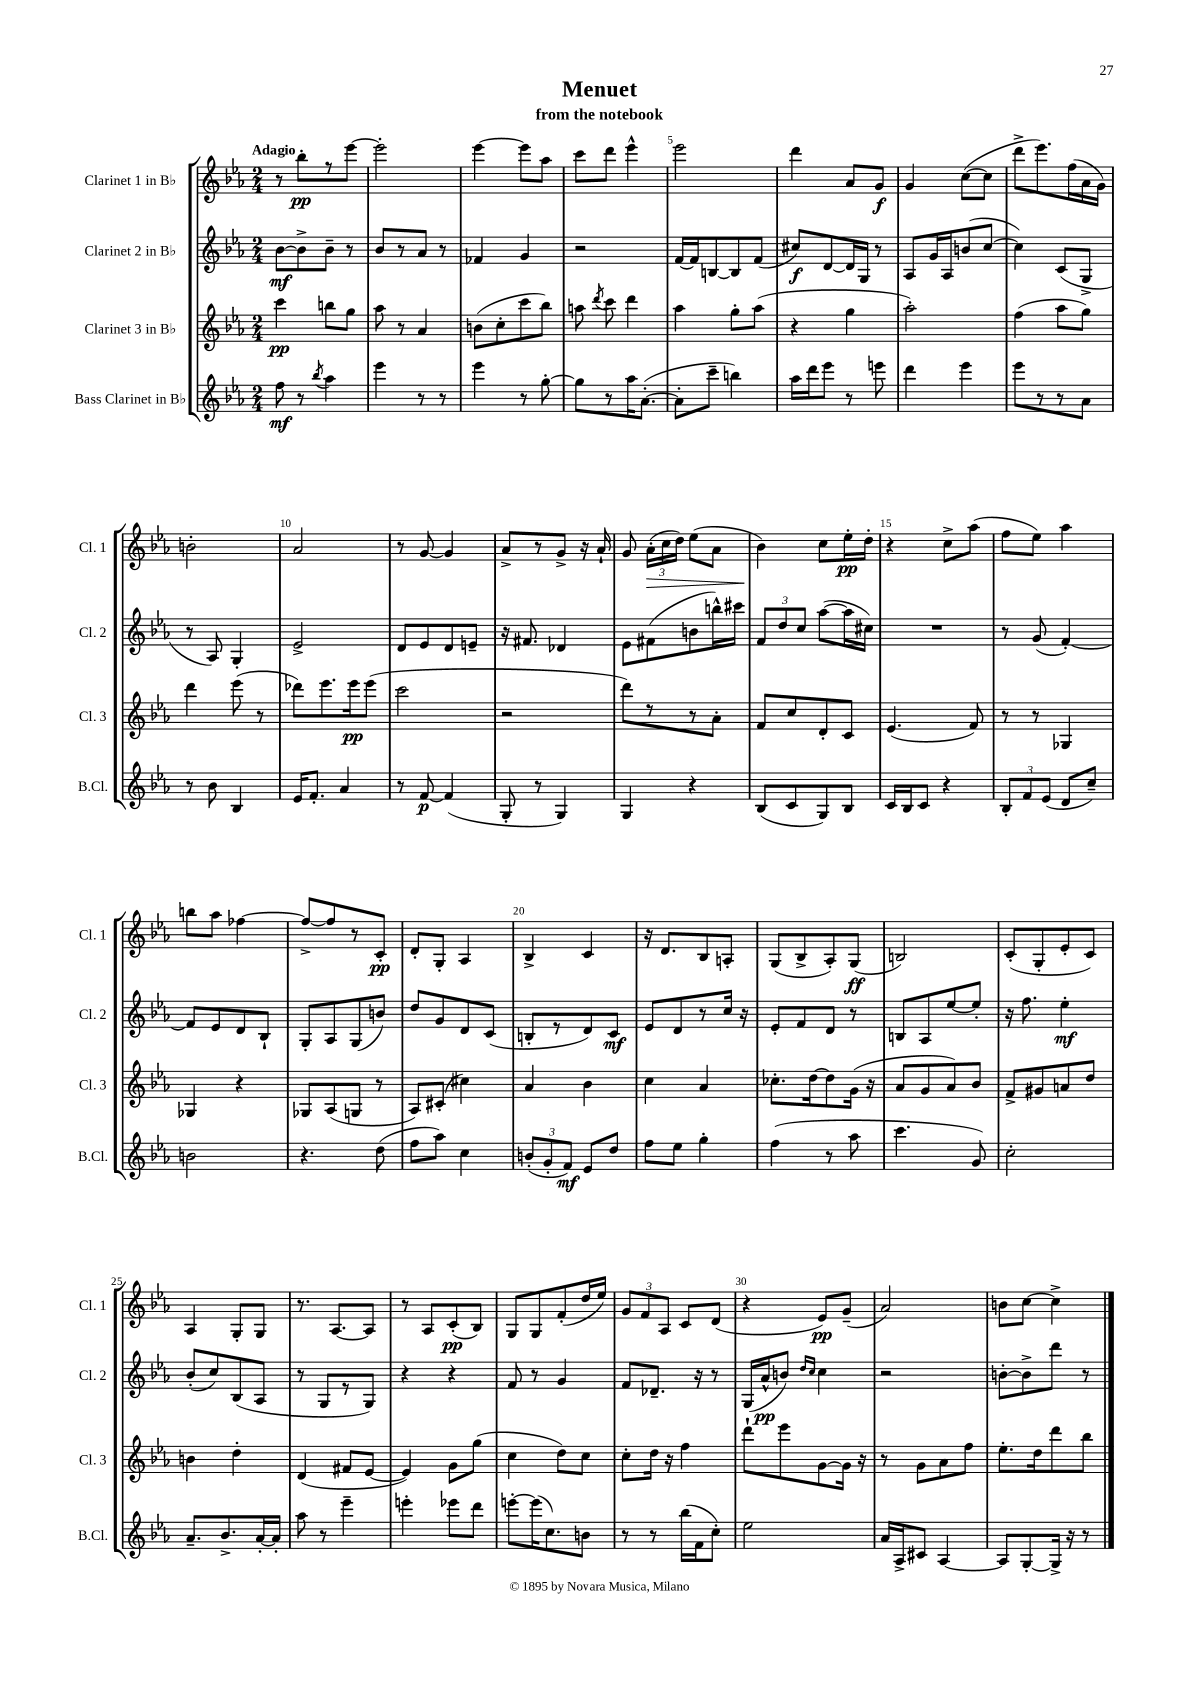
\header { title = "Menuet" subtitle = "from the notebook" }
<<
\new StaffGroup <<
\new Staff = "s0" \with { instrumentName = "Clarinet 1 in Bb" shortInstrumentName = "Cl. 1" } {
    \clef treble \key ees \major \numericTimeSignature \time 2/4 \tempo "Adagio"
    \autoBeamOff r8 bes''8[-.\pp r8 ees'''8]~ |
    ees'''2-. |
    ees'''4~ ees'''8[ aes''8] |
    c'''8[ d'''8] ees'''4-^ |
    ees'''2 |
    d'''4 aes'8[ g'8]\f |
    g'4 c''8[~( c''8] |
    d'''8[-> ees'''8.) f''16( aes'16 g'16]) |
    b'2-. |
    aes'2 |
    r8 g'8~ g'4 |
    aes'8[-> r8 g'8]-> r16 aes'16-! |
    g'8 \tuplet 3/2 { aes'16[-.\>( c''16 d''16]) } ees''8[( aes'8] |
    bes'4\!) c''8[ ees''16-.\pp d''16]-. |
    r4 c''8[-> aes''8]( |
    f''8[ ees''8]) aes''4 |
    b''8[ aes''8] fes''4~ |
    fes''8[~-> fes''8 r8 c'8]-.\pp |
    d'8[-. g8]-. aes4 |
    bes4-> c'4 |
    r16 d'8.[ bes8 a8]-. |
    g8[( bes8-> aes8-.) g8]\ff( |
    b2) |
    c'8[-.( g8-. ees'8-. c'8]) |
    aes4 g8[-. g8] |
    r8. aes8.[~ aes8] |
    r8 aes8[ c'8-.\pp( bes8]) |
    g8[ g8 f'8-.( d''16 ees''16]) |
    \tuplet 3/2 { g'8[ f'8 aes8] } c'8[ d'8]( |
    r4 ees'8[\pp) g'8]--( |
    aes'2) |
    b'8[ c''8]~ c''4-> \bar "|." |
}
\new Staff = "s1" \with { instrumentName = "Clarinet 2 in Bb" shortInstrumentName = "Cl. 2" } {
    \clef treble \key ees \major \numericTimeSignature \time 2/4
    \autoBeamOff bes'8[~\mf bes'8-> bes'8]-- r8 |
    bes'8[ r8 aes'8] r8 |
    fes'4 g'4 |
    r2 |
    f'16[~ f'16 b8~ b8 f'8]( |
    cis''8[\f) d'8~ d'16 g16] r8 |
    aes8[ g'16 aes16 b'8( c''8]~ |
    c''4) c'8[( g8]-> |
    r8 aes8) g4-. |
    ees'2-> |
    d'8[ ees'8 d'8 e'8]-- |
    r16 fis'8. des'4 |
    ees'8[ fis'8( b'8 b''16-^) cis'''16] |
    \tuplet 3/2 { f'8[ d''8 c''8] } aes''8[~( aes''16 cis''16]) |
    R2 |
    r8 g'8( f'4~-.) |
    f'8[ ees'8 d'8 bes8]-! |
    g8[-. aes8 g8( b'8]) |
    d''8[ g'8 d'8 c'8]( |
    b8[-. r8 d'8) c'8]\mf |
    ees'8[ d'8 r8 c''16] r16 |
    ees'8[-. f'8 d'8] r8 |
    b8[ aes8 ees''8~ ees''8]-. |
    r16 f''8. ees''4-.\mf |
    bes'8[-.( c''8) bes8( aes8] |
    r8 g8[ r8 g8]) |
    r4 r4 |
    f'8 r8 g'4 |
    f'8[ des'8.]-- r16 r8 |
    g16[( aes'16-^\pp b'8]) \grace { d''16[ c''16] } c''4 |
    r2 |
    b'8[~-. b'8-> d'''8] r8 \bar "|." |
}
\new Staff = "s2" \with { instrumentName = "Clarinet 3 in Bb" shortInstrumentName = "Cl. 3" } {
    \clef treble \key ees \major \numericTimeSignature \time 2/4
    \autoBeamOff c'''4\pp b''8[ g''8] |
    aes''8 r8 aes'4 |
    b'8[( c''8-. c'''8 bes''8]) |
    a''8 \acciaccatura { d'''8 } c'''8 d'''4 |
    aes''4 g''8[-. aes''8]( |
    r4 g''4 |
    aes''2-.) |
    f''4( aes''8[ g''8]) |
    d'''4 ees'''8( r8 |
    des'''8[) ees'''8. ees'''16\pp ees'''8]( |
    c'''2 |
    r2 |
    d'''8[) r8 r8 aes'8]-. |
    f'8[ c''8 d'8-. c'8] |
    ees'4.( f'8) |
    r8 r8 ges4 |
    ges4 r4 |
    ges8[ aes8( g8] r8 |
    aes8[) cis'8]-.( cis''4) |
    aes'4 bes'4 |
    c''4 aes'4 |
    ces''8.[-. d''16~ d''8 g'16]( r16 |
    aes'8[ g'8 aes'8) bes'8] |
    f'8[-> gis'8 a'8 d''8] |
    b'4 d''4-. |
    d'4( fis'8[ ees'8]~ |
    ees'4) g'8[ g''8]( |
    c''4 d''8[) c''8] |
    c''8[-. d''16] r16 f''4 |
    d'''8[-! ees'''8 g'8~ g'16] r16 |
    r8 g'8[ aes'8 f''8] |
    ees''8.[-. d''16 d'''8 bes''8] \bar "|." |
}
\new Staff = "s3" \with { instrumentName = "Bass Clarinet in Bb" shortInstrumentName = "B.Cl." } {
    \clef treble \key ees \major \numericTimeSignature \time 2/4
    \autoBeamOff f''8\mf r8 \acciaccatura { bes''8 } aes''4 |
    ees'''4 r8 r8 |
    ees'''4 r8 g''8~-. |
    g''8[ r8 aes''16 aes'8.]~-.( |
    aes'8[-. c'''8]-- b''4) |
    aes''16[ d'''16 ees'''8] r8 e'''8 |
    d'''4 ees'''4 |
    ees'''8[ r8 r8 aes'8] |
    r8 bes'8 bes4 |
    ees'16[ f'8.]-. aes'4 |
    r8 f'8~\p f'4( |
    g8-. r8 g4) |
    g4 r4 |
    bes8[( c'8 g8) bes8] |
    c'16[ bes16 c'8] r4 |
    \tuplet 3/2 { bes8[-. f'8 ees'8]( } d'8[ c''8]--) |
    b'2 |
    r4. d''8( |
    f''8[ aes''8]) c''4 |
    \tuplet 3/2 { b'8[-.( g'8-. f'8]\mf) } ees'8[ d''8] |
    f''8[ ees''8] g''4-. |
    f''4( r8 aes''8 |
    c'''4. g'8) |
    c''2-. |
    aes'8.[-- bes'8.-> aes'16~-. aes'16]-. |
    aes''8 r8 ees'''4-- |
    e'''4-. ees'''8[ d'''8] |
    e'''8[~-. e'''16( c''8.) b'8] |
    r8 r8 bes''16[( f'16 c''8]-.) |
    ees''2 |
    aes'16[ aes16-> cis'8] aes4~ |
    aes8[ g8~-. g16]-> r16 r8 \bar "|." |
}
>>
>>
\layout { \context { \Score \override BarNumber.break-visibility = ##(#f #t #t) barNumberVisibility = #(every-nth-bar-number-visible 5) } }
